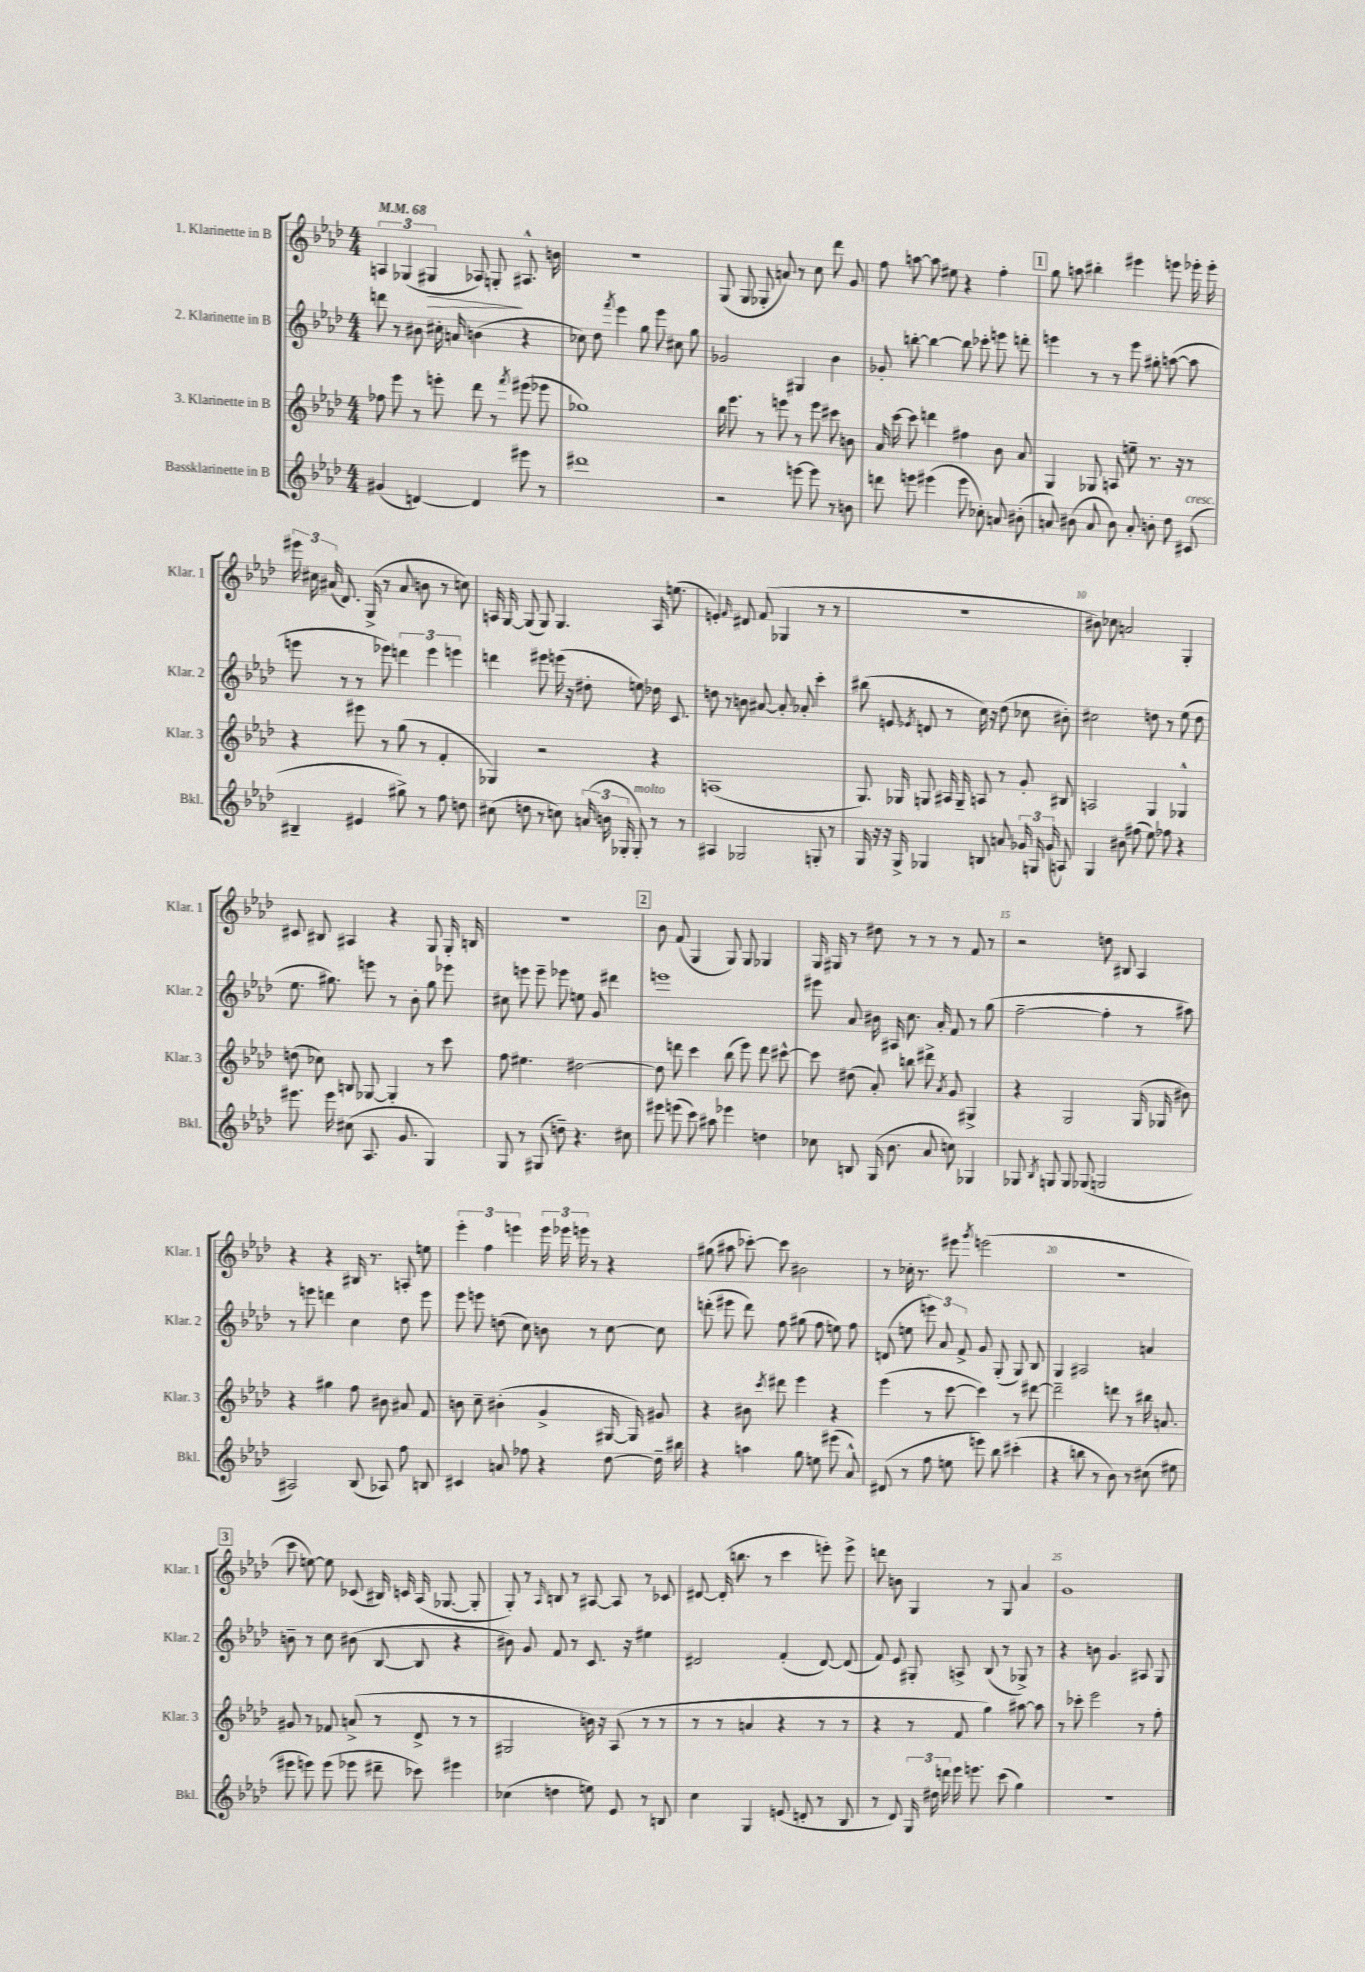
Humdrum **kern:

**kern	**kern	**kern	**kern
*staff4	*staff3	*staff2	*staff1
*clefG2	*clefG2	*clefG2	*clefG2
*k[b-e-a-d-]	*k[b-e-a-d-]	*k[b-e-a-d-]	*k[b-e-a-d-]
*M4/4	*M4/4	*M4/4	*M4/4
*MM68	*MM68	*MM68	*MM68
(4g#/	8ff-\	8ddd\	6A/
.	8eee-\	8r	.
.	.	.	(6G-/
[4d/)	8r	8b#\	.
.	.	.	6G#/
.	8eee'\	16cc#'\	.
.	.	16a/	.
4d/]	8ddd-\	(4b\	8A-/)
.	8r	.	8G'/
.	8qfff/	.	.
8eee#\	(8eee#\	4r	8.A#^^/
8r	8eee-\	.	.
.	.	.	16b\
=	=	=	=
1ddd#	1gg-)	8cc-\)	1r
.	.	8dd-\	.
.	.	8qfff/	.
.	.	4eee-\	.
.	.	8gg\	.
.	.	8eee-\	.
.	.	8cc#\	.
.	.	8gg\	.
=	=	=	=
2r	16bb-\	2g-/	(8G/
.	8.eee-\	.	.
.	.	.	8G/
.	8r	.	8G-'/
.	8eee\	.	8a/)
[8eee\	8r	4G#/	8r
8eee\]	8eee\	.	8cc\
8r	8ccc#\	4b-\	8ddd-\
8b\	8b\	.	8g/
=	=	=	=
8ddd\	16a-/	8g-'/	8ff\
.	[16ccc\	.	.
8eee\	8ccc\]	[8bb'\	[8aa\
(4eee#\	4ddd\	4bb\_	8aa\]
.	.	.	8ee#\
8eee#\	4ff#\	8bb\]	4r
8cc-'\)	.	8ccc-'\	.
8a/	8b-\	8eee\	4ff'\
(8b#'\	8a-/	8ddd'\	.
=	=	=	=
8a/)	4G/	4eee\	8gg\
(8b#\	.	.	8aa\
8a/	8G-/	8r	4bb#'\
8b#\)	8A/	8r	.
8a'/	8ee~\	8eee\	4eee#\
8b'\	8.r	8gg#'\	.
8dd-\	.	([8aa\	8eee\
.	16r	.	.
(8c#/	8r	8aa\]	16eee-'\
.	.	.	16eee-'\
=	=	=	=
4B#~/	4r	8eee\	24eee#\
.	.	.	24cc#\
.	.	.	(24a#/
.	.	8r	8.d-/)
4e#/	8eee#\	8r	.
.	.	.	(16G^/
.	8r	8eee-\)	8r
8gg#^\)	(8gg\	6ddd\	8a#/
8r	8r	.	8b\
.	.	6eee-\	.
8ff\	4f'/	.	8r
.	.	6eee\	.
8dd\	.	.	8cc\)
=	=	=	=
(8cc#\	4G-/)	4ddd\	16A/
.	.	.	[16G/
8dd\	.	.	(8G/]
8r	2r	8eee#\	8G/)
8cc\)	.	(16eee\	4.G/
.	.	16r	.
(24a/	.	8dd#'\	.
24b\	.	.	.
24G-'/	.	.	.
8G-'/)	.	8ee\)	.
8r	4r	16dd-\	16A/
.	.	8.c/	(8.ee\
8r	.	.	.
=	=	=	=
4A#/	(1A	8dd\	4e'/)
.	.	8r	.
.	.	.	16qqf/
2G-/	.	8b\	8d#/
.	.	[8a#/	(8f/
.	.	8a#'/]	4G-/
.	.	8a-'/	.
8G'/	.	4ccc'\	8r
8r	.	.	8r
=	=	=	=
16G/	8.G/)	(8bb#\	1r
16r	.	.	.
16r	.	8e/	.
16G^/	16G-/	.	.
.	.	8qe-/	.
4G-/	8G/	8d/	.
.	16A#/	8r	.
.	16G~/	.	.
8B/	8A/	16cc\)	.
.	.	16r	.
8a/	8r	(8dd-\	.
24g-/	8g'/	8cc-\	.
24G/	.	.	.
(24g-/	.	.	.
8A/)	8B#/	8b#'\)	.
=	=	=	=
4G/	2A/	2cc#\	8b#\)
.	.	.	8cc-\
8b#\	.	.	2a/
(8ff#\	.	.	.
8ee-\)	4G/	8dd\	.
8ff-\	.	8r	.
4r	4G-^^/	(8ee-\	4G'/
.	.	8dd\	.
=	=	=	=
8.eee#\	(8dd\	8.ee-\	8c#/
.	8cc-\)	.	8B#/
16eee#\	.	8.gg#\)	.
(8cc#\	8B/	.	4A#/
8.A-/	[8G-/	8eee\	.
.	4G-'/]	8r	4r
8.g/	.	.	.
.	.	8b-'\	.
4G/)	8r	8gg#\	8G/
.	8ccc\	8eee-\	16G'/
.	.	.	16B/
=	=	=	=
8G/	8ff\	8cc#\	1r
8r	4.ee#\	8eee\	.
(8G#/	.	8eee~\	.
8dd~\)	.	8eee-\	.
4.r	[2dd#\	8ee\	.
.	.	8g/	.
.	.	4ddd#\	.
8cc#\	.	.	.
=	=	=	=
8eee#\	8dd#\]	1eee	8b-\
(8eee\	8ddd\	.	(8f/
8ccc\)	4ccc\	.	4G/
8aa#\	.	.	.
4eee-\	(8bb-\	.	8G/)
.	8eee-\)	.	8G/
4dd\	8ddd\	.	4G-/
.	[8ccc#^^\	.	.
=	=	=	=
8cc-\	8ccc#\]	8eee#\	16G/
.	.	.	16G#/
8B/	(8dd#\	8a-/	8r
(16G/	8a-'/)	16b#\	8dd#\
8.b-\	.	16A#/	.
.	8bb\	8.cc\	8r
8a-/	8ddd#^\	.	8r
.	.	16a-'/	.
.	8qa-/	.	.
8cc\)	8g/	8f/	8r
4G-/	4G#^/	8r	8f/
.	.	(8gg\	8r
=	=	=	=
8G-/	4r	[2ff~\	2r
8qB-/	.	.	.
8G/	.	.	.
8G/	2G/	.	.
(8G-/	.	.	.
2G/	.	4ff'\]	8dd\
.	.	.	8B#/
.	(16G/	8r	4A-/
.	16G-/	.	.
.	8b#\)	8aa#\)	.
=	=	=	=
2A#/)	4r	8r	4r
.	.	8eee\	.
.	4gg#\	4ddd\	4r
(8B-/	8ff\	4cc\	16B#/
.	.	.	8.r
8A-/)	8b#\	.	.
8ff\	8a#/	8dd-\	8A'/
8B/	8f/	8eee\	8ee\
=	=	=	=
4c#/	8b\	8eee-\	6eee-'\
.	8cc~\	8eee\	.
.	.	.	6ff\
8a/	(4b#'\	(8dd\	.
.	.	.	6eee\
8ff-\	.	8cc\)	.
4r	4g^/	8b\	24eee\
.	.	.	24eee-\
.	.	.	24eee\
.	.	8r	8r
[8dd-\	[16G#/	[8cc\	4r
.	16G#/])	.	.
16dd-~\]	8g#/	8cc\]	.
16bb#\	.	.	.
=	=	=	=
4r	4r	(8ddd'\	(8gg#\
.	.	8eee#\	8aa#\
4aa\	8b#\	8ddd\)	[8ccc-'\)
.	8qccc/	.	.
.	8ddd#\	8ff\	8ccc-\]
8gg\	4eee-\	(8gg#\	2b#\
8ee\	.	8ff\	.
(8eee#\	4r	8ee\)	.
8a-^^/)	.	8ff\	.
=	=	=	=
(8d#/	(4eee-\	(8d/	8r
8r	.	8ee\	16cc-'\
.	.	.	8.r
8ff\	8r	12eee\)	.
.	.	12a-/	.
8ee\	[8ccc\	.	8eee#\
.	.	12f^/	.
.	.	.	8qggg/
8eee\)	4ccc\])	8g/	(2eee\
8bb-\	.	(8G'/	.
(4ccc#'\	8r	8G/)	.
.	[8ddd#\	8B-/	.
=	=	=	=
4r	2ddd#~\]	4G/	1r
8bb\	.	2A#/	.
8r	.	.	.
8b-\)	8ddd\	.	.
8r	8r	.	.
(8cc#\	16bb#\	4a/	.
.	8.a/	.	.
8ee#\	.	.	.
=	=	=	=
8eee#\	8g#/	8b~\	8ccc\
8eee\)	8r	8r	[8ee\)
(8eee\	8f-/	8cc\	8ee\]
8eee-\	(8a^/	(8b#\	(8c-/
8ddd#~\	8r	[8B-/	16B#/)
.	.	.	16c/
8ccc-\)	8d-^/	8B-/]	(16A-/
.	.	.	[8.G-/
4eee#\	8r	4r	.
.	8r	.	8G-'/]
=	=	=	=
(4cc-\	2G#/	8b#\)	8G'/)
.	.	8g/	8r
.	.	.	16qqA-/
4dd\	.	8f/	8B/
.	.	8r	8r
8ee\)	16b\)	8.c/	[8A#/
.	16r	.	.
8e-/	(8A-/	.	8A#/]
.	.	16r	.
8r	8r	4ee#\	8r
8B/	8r	.	8c-/
=	=	=	=
4cc\	8r	2d#/	[8d#/
.	8r	.	(16d#'/]
.	.	.	8.bb\
4G/	4a/	.	.
.	.	.	8r
(8e/	4r	(4f'/	4ccc\
8d'/	.	.	.
8r	8r	[8d#/)	8eee'\)
8B-/	8r	(8d#/]	8eee^\
=	=	=	=
8r	4r	8f/)	8ddd\
8d-/)	.	8e-/	8b\
24G/	8r	8G#'/	4G/
24dd#\	.	.	.
24ddd\	.	.	.
16eee-\	8f/	8A^/	.
8.eee\	.	.	.
.	4gg\)	(8B-/	8r
(8ccc\	.	8r	8G/
4gg\)	[8aa#\	8G-^/)	4a-/
.	8aa#\]	8r	.
=	=	=	=
1r	8r	4r	1g
.	8ccc-'\	.	.
.	2eee-\	8b\	.
.	.	4.g/	.
.	8r	8A#/	.
.	8ff'\	8G/	.
==	==	==	==
*-	*-	*-	*-
